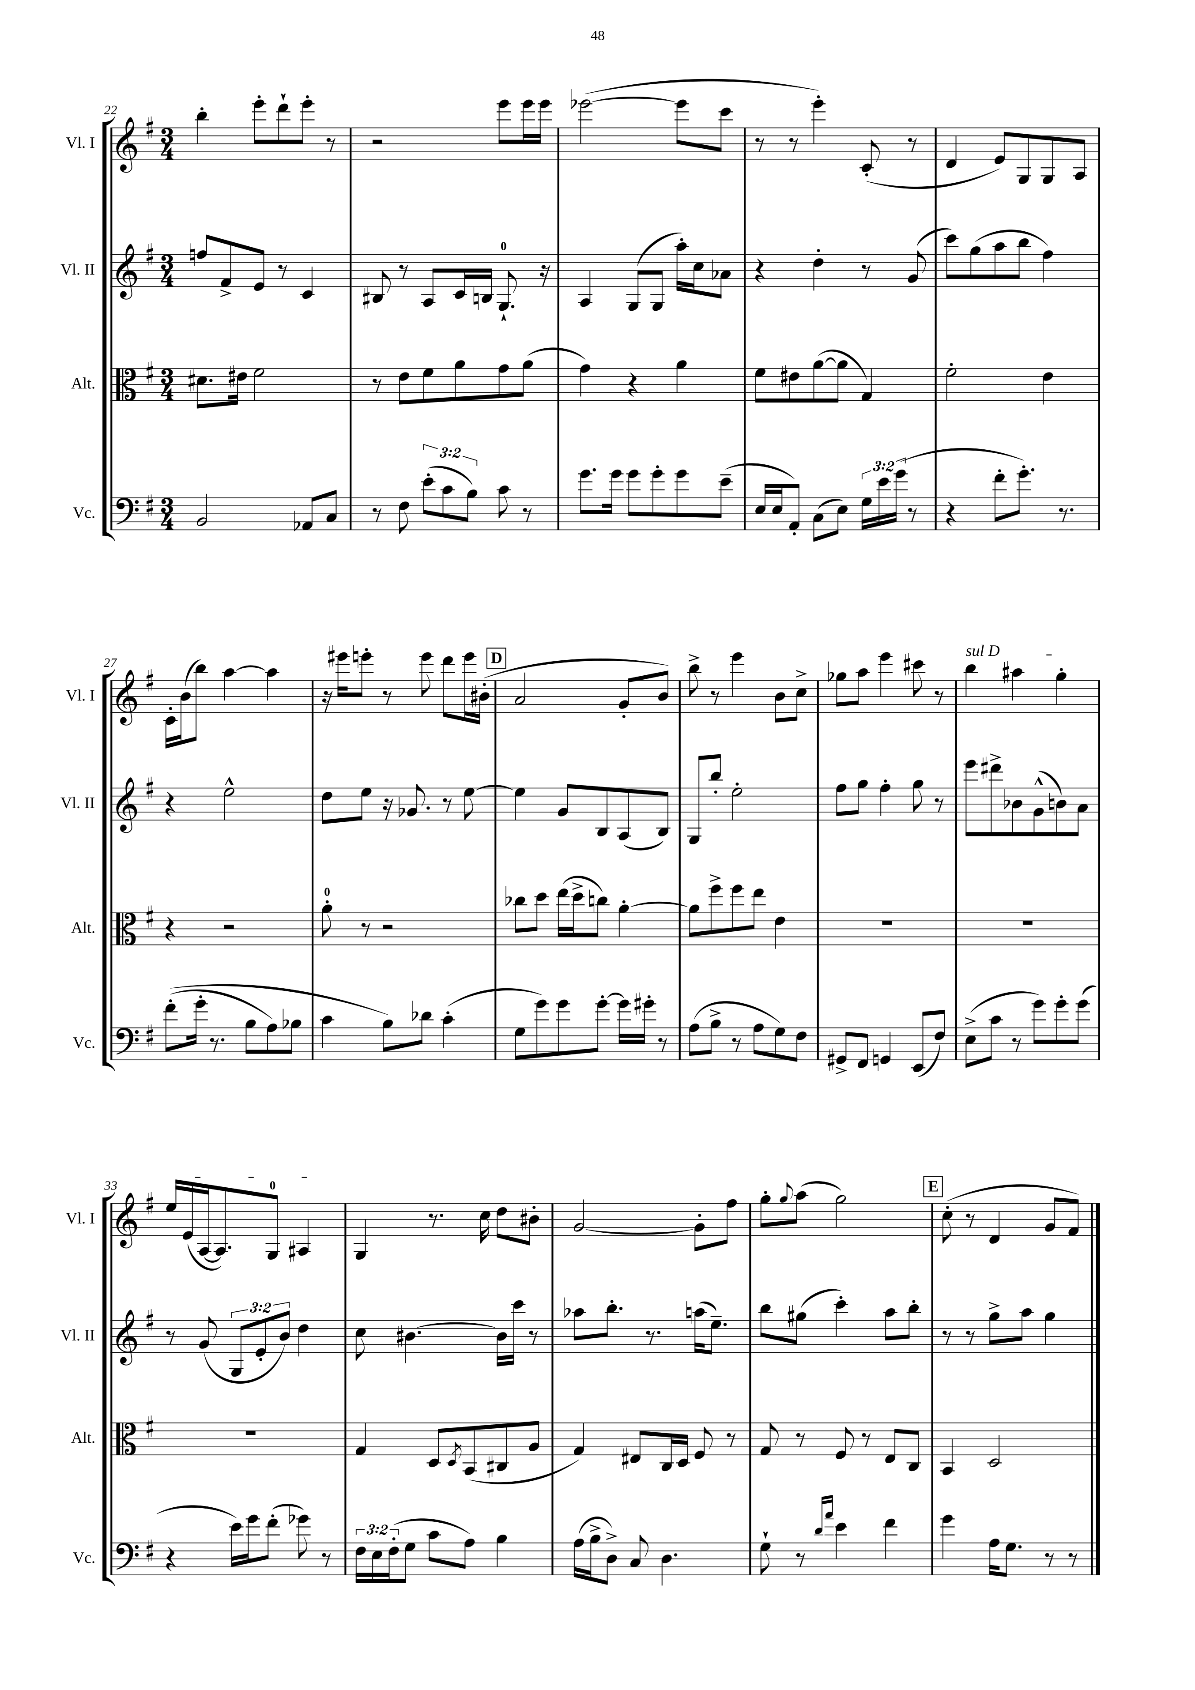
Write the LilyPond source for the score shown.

<<
\new StaffGroup <<
\new Staff = "s0" \with { instrumentName = "Vl. I" shortInstrumentName = "Vl. I" } {
    \clef treble \key g \major \numericTimeSignature \time 3/4
    b''4-. e'''8-. d'''8-! e'''8-. r8 |
    r2 e'''8 e'''16 e'''16 |
    ees'''2~( ees'''8 c'''8 |
    r8 r8 e'''4-.) c'8-.( r8 |
    d'4 e'8) g8 g8 a8 |
    c'16-. b'16( b''8) a''4~ a''4 |
    r16 eis'''16 e'''8-. r8 e'''8 d'''8 e'''16 bis'16-.( |
    \mark \markup { \box "D" } a'2 g'8-. b'8) |
    b''8-> r8 e'''4 b'8 c''8-> |
    ges''8 a''8 e'''4 cis'''8 r8 |
    \once \override TextSpanner.bound-details.left.text = \markup { \italic "sul D" } b''4\startTextSpan ais''4 g''4-. |
    e''16 e'16( a16~ a8.) g8-0 ais4\stopTextSpan |
    g4 r8. c''16 d''8 bis'8-. |
    g'2~ g'8-. fis''8 |
    g''8-. \appoggiatura { g''8 } a''8( g''2) |
    \mark \markup { \box "E" } c''8-.( r8 d'4 g'8 fis'8) \bar "|." |
}
\new Staff = "s1" \with { instrumentName = "Vl. II" shortInstrumentName = "Vl. II" } {
    \clef treble \key g \major \numericTimeSignature \time 3/4 \override Staff.TupletNumber.text = #tuplet-number::calc-fraction-text
    f''8 fis'8-> e'8 r8 c'4 |
    bis8 r8 a8 c'16 b16 g8.-0-! r16 |
    a4 g8( g8 a''16-.) c''16 aes'8 |
    r4 d''4-. r8 g'8( |
    c'''8) g''8( a''8 b''8 fis''4) |
    r4 e''2-^ |
    d''8 e''8 r16 ges'8. r8 e''8~ |
    \mark \markup { \box "D" } e''4 g'8 b8 a8( b8) |
    g8 b''8-. e''2-. |
    fis''8 g''8 fis''4-. g''8 r8 |
    e'''8 dis'''8-> bes'8 g'8-^( b'8) a'8 |
    r8 g'8( \tuplet 3/2 { g8 e'8-. b'8) } d''4 |
    c''8 bis'4.~ bis'16 c'''16 r8 |
    aes''8 b''8.-. r8. a''16( e''8.--) |
    b''8 gis''8( c'''4-.) a''8 b''8-. |
    \mark \markup { \box "E" } r8 r8 g''8-> a''8 g''4 \bar "|." |
}
\new Staff = "s2" \with { instrumentName = "Alt." shortInstrumentName = "Alt." } {
    \clef alto \key g \major \numericTimeSignature \time 3/4
    dis'8. eis'16 fis'2 |
    r8 e'8 fis'8 a'8 g'8 a'8( |
    g'4) r4 a'4 |
    fis'8 eis'8 a'8~( a'8 g4) |
    fis'2-. e'4 |
    r4 r2 |
    a'8-0-. r8 r2 |
    \mark \markup { \box "D" } ces''8 d''8 e''16( d''16-> c''8) a'4~-. |
    a'8 fis''8-> fis''8 e''8 e'4 |
    R2. |
    R2. |
    R2. |
    g4 d8 \acciaccatura { d8 } b,8( cis8 a8 |
    g4) eis8 c16 d16 fis8 r8 |
    g8 r8 fis8 r8 e8 c8 |
    \mark \markup { \box "E" } b,4 d2 \bar "|." |
}
\new Staff = "s3" \with { instrumentName = "Vc." shortInstrumentName = "Vc." } {
    \clef bass \key g \major \numericTimeSignature \time 3/4 \override Staff.TupletNumber.text = #tuplet-number::calc-fraction-text
    b,2 aes,8 c8 |
    r8 fis8 \tuplet 3/2 { e'8-.( c'8 b8) } c'8 r8 |
    g'8. g'16 g'8 g'8-. g'8 e'8--( |
    e16 e16 a,8-.) c8( e8) \tuplet 3/2 { g16 e'16 g'16( } r8 |
    r4 fis'8-. g'8.-.) r8. |
    fis'8-.(\( g'16-. r8. b8 a8) bes8 |
    c'4 b8\) des'8 c'4-.( |
    \mark \markup { \box "D" } g8 g'8) g'8 g'8~-. g'16 gis'16-. r8 |
    a8( b8-> r8 a8 g8) fis8 |
    gis,8-> fis,8 g,4 e,8( fis8) |
    e8->( c'8 r8 g'8) g'8-. g'8( |
    r4 e'16) g'16 fis'8-.( ges'8) r8 |
    \tuplet 3/2 { fis16 e16 fis16-.( } g8 c'8 a8) b4 |
    a16( b16-> d8->) c8 d4. |
    g8-! r8 \grace { d'16 a'16 } e'4 fis'4 |
    \mark \markup { \box "E" } g'4 a16 g8. r8 r8 \bar "|." |
}
>>
>>
\layout { \context { \Score currentBarNumber = #22 } }
